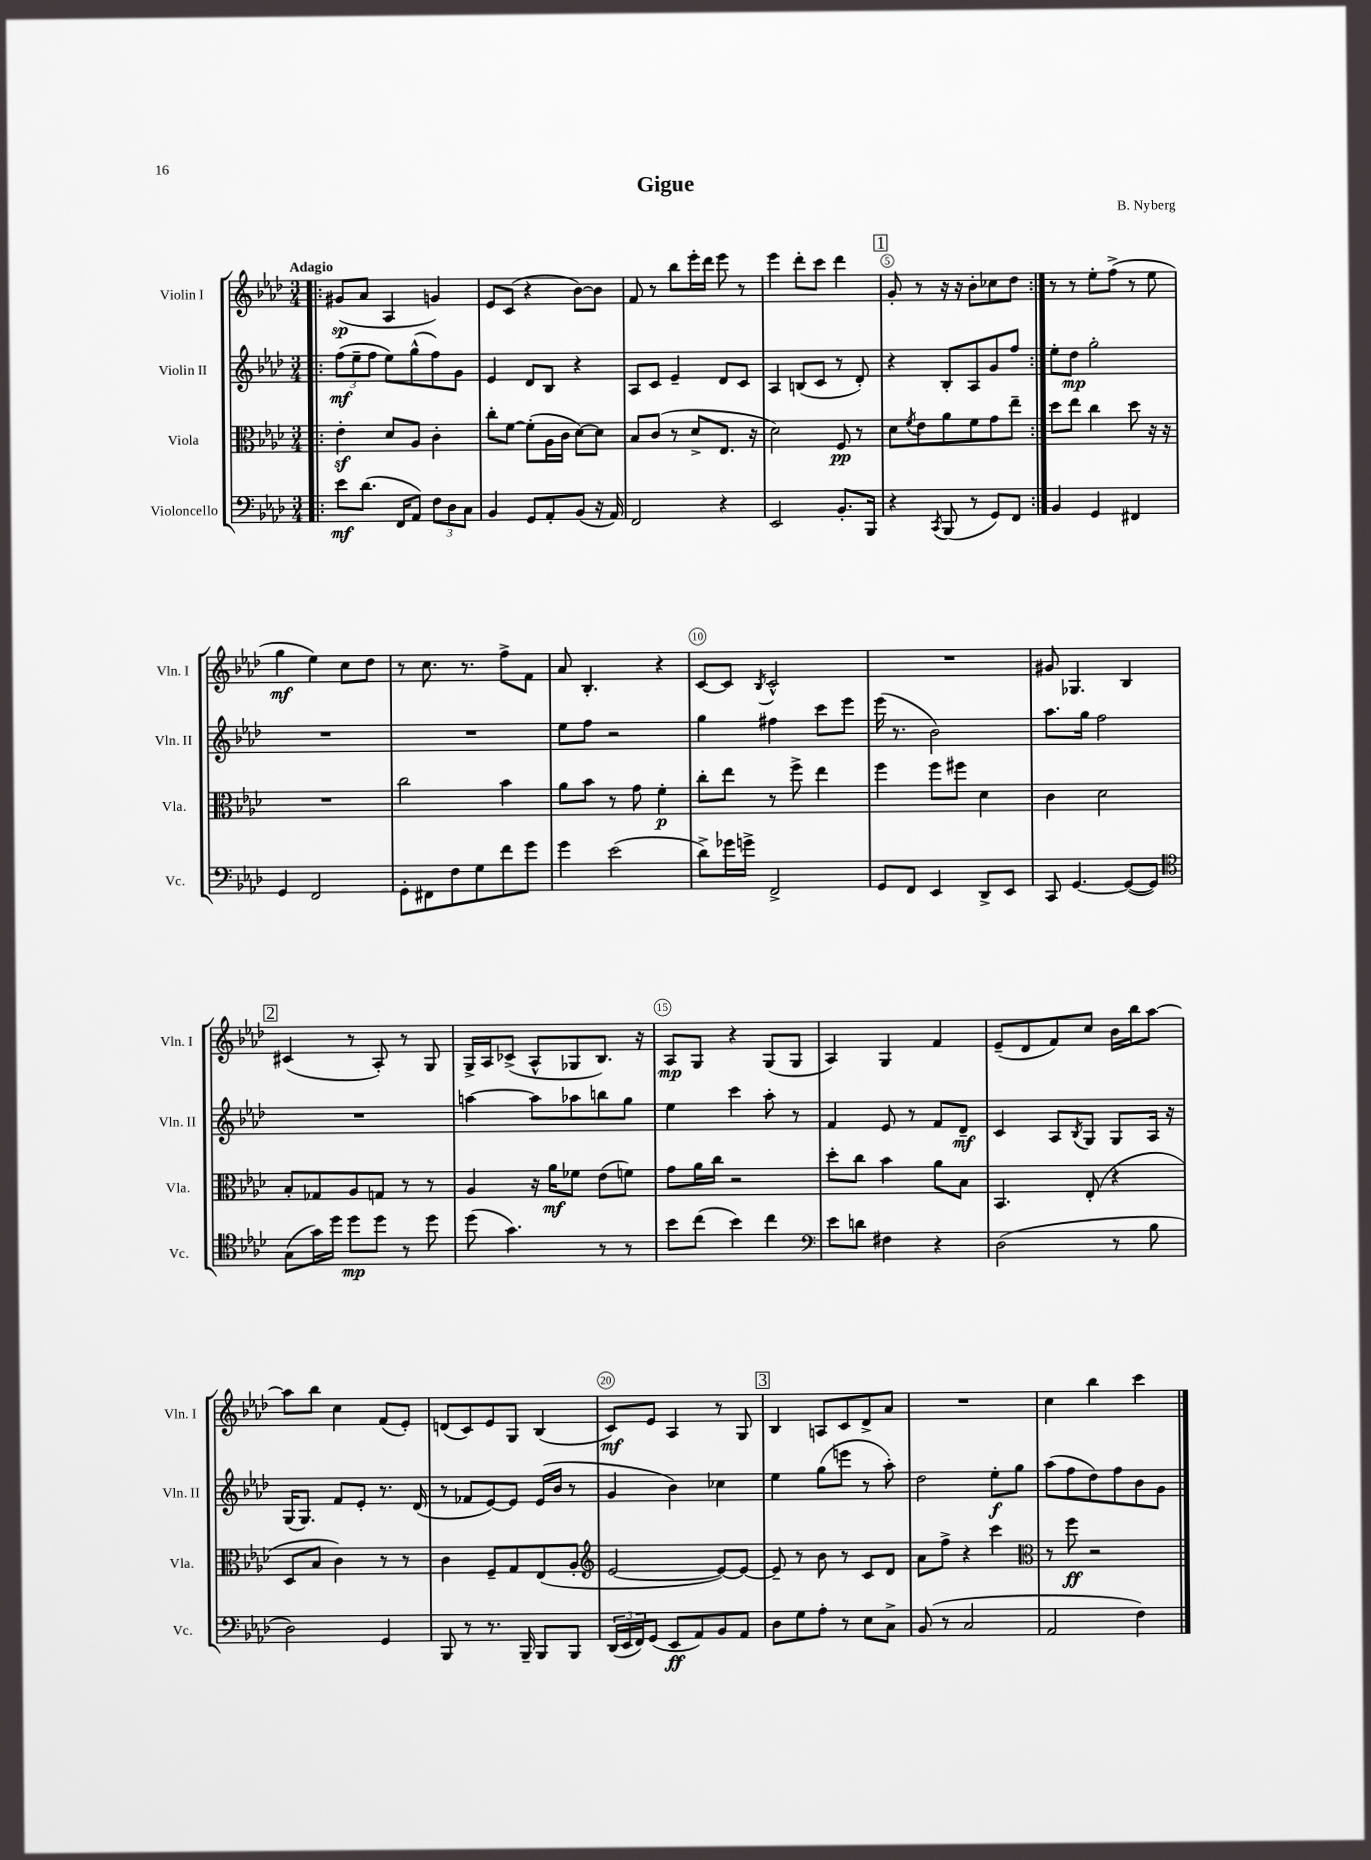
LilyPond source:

\header { title = "Gigue" composer = "B. Nyberg" }
<<
\new StaffGroup <<
\new Staff = "s0" \with { instrumentName = "Violin I" shortInstrumentName = "Vln. I" } {
    \clef treble \key aes \major \numericTimeSignature \time 3/4 \tempo "Adagio"
    \repeat volta 2 { \bar ".|:" gis'8\sp( aes'8 aes4 g'4) |
    ees'8 c'8( r4 bes'8~) bes'8 |
    f'8 r8 bes''8 ees'''16-. des'''16 ees'''8 r8 |
    ees'''4 des'''8-. c'''8 des'''4 |
    \mark \markup { \box "1" } g'8-. r8 r16 r16 bes'8-. ces''8 des''8 | }
    r8 r8 ees''8-. f''8->( r8 ees''8 |
    g''4\mf ees''4) c''8 des''8 |
    r8 c''8. r8. f''8-> f'8 |
    aes'8 bes4.-. r4 |
    c'8~ c'8 \acciaccatura { bes8 } c'2-^ |
    R2. |
    gis'8 ges4. bes4 |
    \mark \markup { \box "2" } cis'4( r8 aes8-.) r8 g8 |
    g16-> aes16 ces'8->( aes8-^ ges8 bes8.) r16 |
    aes8\mp g8 r4 g8( g8 |
    aes4) g4 f'4 |
    ees'8--( des'8 f'8) c''8 bes'16 bes''16 aes''8~ |
    aes''8 bes''8 c''4 f'8( ees'8-.) |
    d'8( c'8) ees'8 g8 bes4( |
    c'8\mf) ees'8 aes4 r8 g8 |
    \mark \markup { \box "3" } bes4 a8 c'8 des'8-> aes'8 |
    R2. |
    c''4 bes''4 c'''4 \bar "|." |
}
\new Staff = "s1" \with { instrumentName = "Violin II" shortInstrumentName = "Vln. II" } {
    \clef treble \key aes \major \numericTimeSignature \time 3/4
    \repeat volta 2 { \bar ".|:" \tuplet 3/2 { f''8\mf( ees''8-- f''8 } ees''8) g''8-^( f''8) g'8 |
    ees'4 des'8 bes8 r4 |
    aes8 c'8 ees'4-- des'8 c'8 |
    aes4 b8( c'8 r8 des'8-.) |
    \mark \markup { \box "1" } r4 bes8-. aes8 g'8 f''8 | }
    ees''8-. des''8\mp g''2-. |
    R2. |
    R2. |
    ees''8 f''8 r2 |
    g''4 fis''4 c'''8 ees'''8 |
    ees'''16( r8. bes'2) |
    aes''8. g''16 f''2 |
    \mark \markup { \box "2" } R2. |
    a''4~ a''8 aes''8 b''8 g''8 |
    ees''4 c'''4 aes''8-. r8 |
    f'4 ees'8 r8 f'8 des'8--\mf |
    c'4 aes8 \acciaccatura { bes8 } g8 g8 aes16 r16 |
    g16( g8.) f'8 ees'8-. r8. des'16( |
    r8 fes'8 ees'8~) ees'8 ees'16( bes'16 r8 |
    g'4 bes'4) ces''4 |
    \mark \markup { \box "3" } ees''4 g''8( e'''8 r8 aes''8-.) |
    des''2 ees''8-.\f g''8 |
    aes''8( f''8 des''8) f''8 bes'8 g'8 \bar "|." |
}
\new Staff = "s2" \with { instrumentName = "Viola" shortInstrumentName = "Vla." } {
    \clef alto \key aes \major \numericTimeSignature \time 3/4
    \repeat volta 2 { \bar ".|:" ees'4-.\sf des'8 aes8 c'4-. |
    c''8-. f'8~ f'8-.( aes16 c'16 des'8~) des'8 |
    bes8 c'8( r8 des'8-> ees8. r16 |
    des'2) f8\pp r8 |
    \mark \markup { \box "1" } des'8 \acciaccatura { f'8 } ees'8 aes'8 f'8 g'8 ees''8-- | }
    des''8 ees''8 c''4 des''8 r16 r16 |
    R2. |
    c''2 bes'4 |
    aes'8 bes'8 r8 g'8 f'4-.\p |
    c''8-. ees''8 r8 f''8-> ees''4 |
    f''4 f''8 fis''8 des'4 |
    c'4 des'2 |
    \mark \markup { \box "2" } bes8-. ges8 aes8 g8 r8 r8 |
    aes4 r16 aes'16\mf fes'8 ees'8( f'8) |
    g'8 aes'16 c''16 r2 |
    des''8-. c''8 bes'4 aes'8 bes8 |
    bes,4. ees8-.( r4 |
    des8 bes8 c'4) r8 r8 |
    c'4 f8-- g8 ees8( aes8-. |
    \clef treble ees'2~ ees'8~) ees'8~ |
    \mark \markup { \box "3" } ees'8-- r8 bes'8 r8 c'8 des'8 |
    aes'8 f''8-> r4 c'''4 |
    \clef alto r8 f''8\ff r2 \bar "|." |
}
\new Staff = "s3" \with { instrumentName = "Violoncello" shortInstrumentName = "Vc." } {
    \clef bass \key aes \major \numericTimeSignature \time 3/4
    \repeat volta 2 { \bar ".|:" ees'8\mf des'8.( f,16 aes,8) \tuplet 3/2 { f8 des8 c8 } |
    bes,4 g,8 aes,8-. bes,8( r16 aes,16) |
    f,2 r4 |
    ees,2 bes,8.-. bes,,16 |
    \mark \markup { \box "1" } r4 \acciaccatura { c,8 } bes,,8( r8 g,8) f,8 | }
    bes,4 g,4 fis,4 |
    g,4 f,2 |
    g,8-. fis,8 f8 g8 f'8 g'8 |
    g'4 ees'2( |
    des'8->) ges'16 g'16-> f,2-> |
    g,8 f,8 ees,4 des,8-> ees,8 |
    c,8 g,4.~ g,8~( g,8) |
    \mark \markup { \box "2" } \clef tenor g8( g'16) des''16 des''8\mp des''8 r8 des''8 |
    des''8( g'4.) r8 r8 |
    bes'8 c''8( bes'4) c''4 |
    \clef bass ees'8 d'8 fis4 r4 |
    des2( r8 bes8 |
    des2) g,4 |
    bes,,8 r8 r8. bes,,16-- bes,,8 bes,,8 |
    \tuplet 3/2 { des,16( ees,16 f,16) } g,8( ees,8\ff aes,8) bes,8 aes,8 |
    \mark \markup { \box "3" } des8 g8 aes8-. r8 ees8 c8-> |
    bes,8( r8 c2 |
    aes,2 f4) \bar "|." |
}
>>
>>
\layout { \context { \Score \override BarNumber.break-visibility = ##(#f #t #t) barNumberVisibility = #(every-nth-bar-number-visible 5) \override BarNumber.stencil = #(make-stencil-circler 0.1 0.3 ly:text-interface::print) } }
